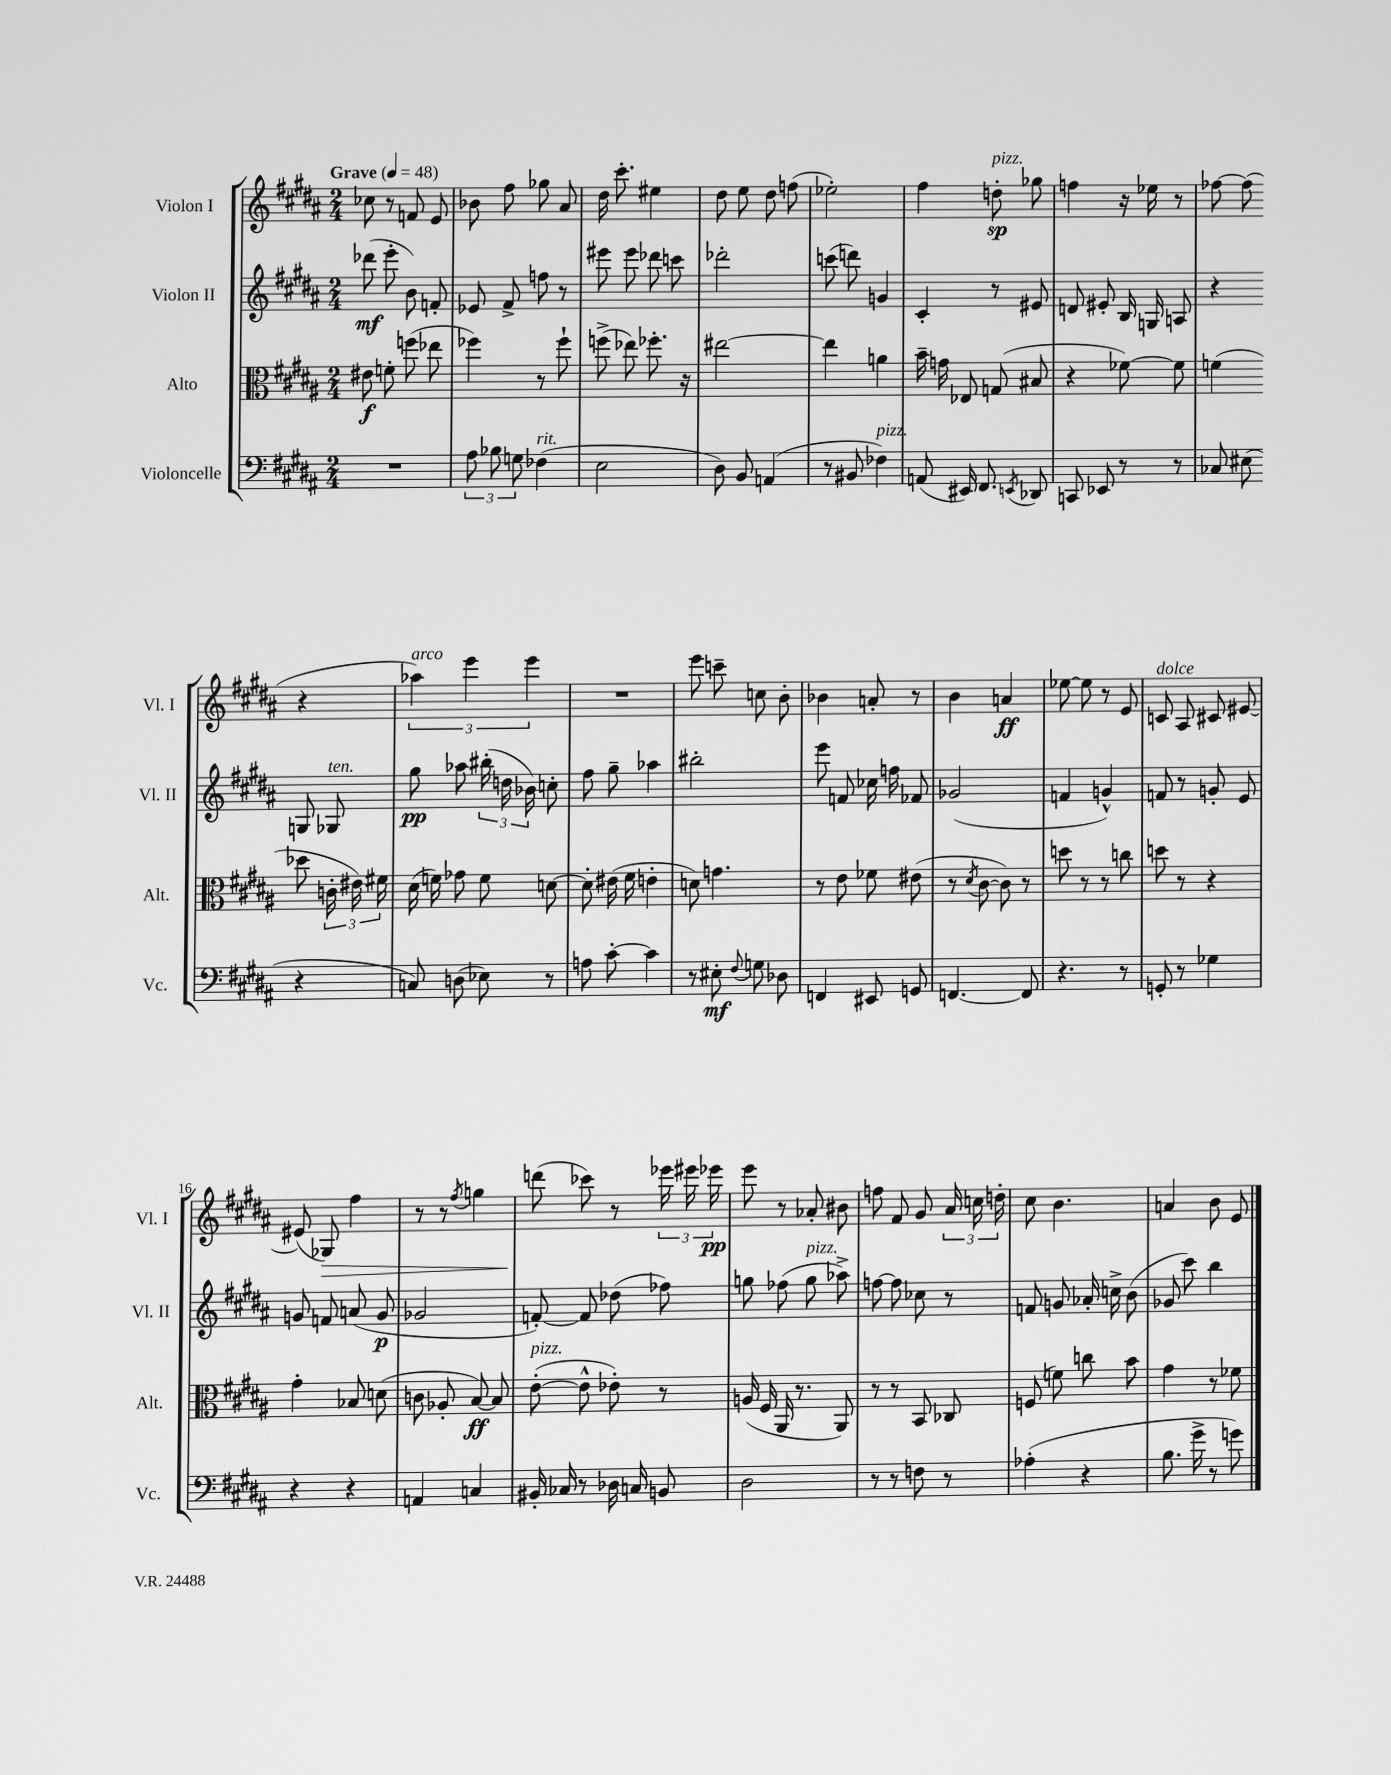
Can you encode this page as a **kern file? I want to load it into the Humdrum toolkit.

**kern	**dynam	**kern	**dynam	**kern	**dynam	**kern	**dynam
*part4	*part4	*part3	*part3	*part2	*part2	*part1	*part1
*staff4	*staff4	*staff3	*staff3	*staff2	*staff2	*staff1	*staff1
*I"Violoncelle	*	*I"Alto	*	*I"Violon II	*	*I"Violon I	*
*I'Vc.	*	*I'Alt.	*	*I'Vl. II	*	*I'Vl. I	*
*clefF4	*	*clefC3	*	*clefG2	*	*clefG2	*
*k[f#c#g#d#a#]	*	*k[f#c#g#d#a#]	*	*k[f#c#g#d#a#]	*	*k[f#c#g#d#a#]	*
*M2/4	*	*M2/4	*	*M2/4	*	*M2/4	*
*MM48	*	*MM48	*	*MM48	*	*MM48	*
=1	=1	=1	=1	=1	=1	=1	=1
!	!	!	!	!	!	!LO:TX:a:B:t=Grave	!
2r	.	8e#X\	f	(8ddd-X\	mf	8cc-X\	.
.	.	8fn'\	.	8eee'\	.	8r	.
.	.	(8ffn\	.	8b\)	.	8fn/	.
.	.	8ee-X\	.	8fn'/	.	8e/	.
=2	=2	=2	=2	=2	=2	=2	=2
12A#\	.	4ff-X\)	.	8e-X/	.	8b-X\	.
12B-X\	.	.	.	.	.	.	.
.	.	.	.	8f#^/	.	8ff#\	.
12Gn\	.	.	.	.	.	.	.
!LO:TX:a:i:t=rit.	!	!	!	!	!	!	!
(4F-X\	.	8r	.	8ffn\	.	8gg-X\	.
.	.	8ff-`\	.	8r	.	8a#/	.
=3	=3	=3	=3	=3	=3	=3	=3
2E\	.	(8ffn^\	.	8eee#X\	.	16dd#\	.
.	.	.	.	.	.	8.ccc#'\	.
.	.	8ee-X\)	.	8eee#\	.	.	.
.	.	8.ff-X'\	.	8ddd-X\	.	4ee#X\	.
.	.	.	.	8cccn\	.	.	.
.	.	16r	.	.	.	.	.
=4	=4	=4	=4	=4	=4	=4	=4
8D#\)	.	[2ee#X\	.	2ddd-X'\	.	8dd#\	.
8BB/	.	.	.	.	.	8ee\	.
(4AAn/	.	.	.	.	.	8dd#\	.
.	.	.	.	.	.	(8ffn\	.
=5	=5	=5	=5	=5	=5	=5	=5
8r	.	4ee#\]	.	(8cccn\	.	2ee-X'\)	.
8BB#X/	.	.	.	8dddn\)	.	.	.
!LO:TX:a:i:t=pizz.	!	!	!	!	!	!	!
4F-X\)	.	4an\	.	4gn/	.	.	.
=6	=6	=6	=6	=6	=6	=6	=6
(8AAn/	.	16b~\	.	4c#'/	.	4ff#\	.
.	.	16gn\	.	.	.	.	.
16EE#X/)	.	8E-X/	.	.	.	.	.
8.FF#/	.	.	.	.	.	.	.
!	!	!	!	!	!	!LO:TX:a:i:t=pizz.	!
.	.	(8Gn/	.	8r	.	8ddn'\	sp
8qEEn/	.	.	.	.	.	.	.
8DD-X/	.	8B#X/	.	8e#X/	.	8gg-X\	.
=7	=7	=7	=7	=7	=7	=7	=7
8CCn/	.	4r	.	8dn/	.	4ffn\	.
8EE-X/	.	.	.	8e#X'/	.	.	.
8r	.	[8f-X\)	.	16B/	.	16r	.
.	.	.	.	16Gn/	.	16ee-X\	.
8r	.	8f-\]	.	8An/	.	8r	.
=8	=8	=8	=8	=8	=8	=8	=8
8C-X/	.	(4fn\	.	4r	.	[8ff-X\	.
(8E#X\	.	.	.	.	.	(8ff-\]	.
4r	.	8dd-X\	.	8Gn/	.	4r	.
!	!	!	!	!LO:TX:a:i:t=ten.	!	!	!
.	.	24cn'\	.	8G-X/	.	.	.
.	.	24e#X\)	.	.	.	.	.
.	.	24f#X\	.	.	.	.	.
!!LO:LB:g=z
=9	=9	=9	=9	=9	=9	=9	=9
!	!	!	!	!	!	!LO:TX:a:i:t=arco	!
8Cn/)	.	(16d#\	.	8gg#\	pp	6aa-X\)	.
.	.	16fn\)	.	.	.	.	.
(8Dn\	.	8g-X\	.	8aa-X\	.	.	.
.	.	.	.	.	.	6eee\	.
8E-X\)	.	8f\	.	(24bb#X'\	.	.	.
.	.	.	.	24ddn\	.	.	.
.	.	.	.	24b-X\)	.	6eee\	.
8r	.	[8dn\	.	8ccn'\	.	.	.
=10	=10	=10	=10	=10	=10	=10	=10
8An\	.	8d'\]	.	8ff#\	.	2r	.
[8c#'\	.	(16e#X\	.	8gg#~\	.	.	.
.	.	16f#\	.	.	.	.	.
4c#\]	.	4en'\	.	4aa-X\	.	.	.
=11	=11	=11	=11	=11	=11	=11	=11
8r	.	8dn\)	.	2bb#X'\	.	8eee\	.
8E#X'\	mf	4.gn\	.	.	.	8cccn~\	.
8qqF#/	.	.	.	.	.	.	.
8Gn\	.	.	.	.	.	8ccn\	.
8D-X\	.	.	.	.	.	8b'\	.
=12	=12	=12	=12	=12	=12	=12	=12
4FFn/	.	8r	.	8eee\	.	4b-X\	.
.	.	8e\	.	8fn/	.	.	.
8EE#X/	.	8f-X\	.	16cc-X\	.	8an'/	.
.	.	.	.	16ffn\	.	.	.
8GGn/	.	(8e#X\	.	8f-X/	.	8r	.
=13	=13	=13	=13	=13	=13	=13	=13
[4.FFn/	.	8r	.	(2g-X/	.	4b\	.
.	.	8qd#/	.	.	.	.	.
.	.	[8c#\	.	.	.	.	.
.	.	8c#\])	.	.	.	4an/	ff
8FF/]	.	8r	.	.	.	.	.
=14	=14	=14	=14	=14	=14	=14	=14
4.r	.	8ddn\	.	4fn/	.	[8ee-X\	.
.	.	8r	.	.	.	8ee-\]	.
.	.	8r	.	4gn^^/)	.	8r	.
8r	.	8ccn\	.	.	.	8e/	.
=15	=15	=15	=15	=15	=15	=15	=15
!	!	!	!	!	!	!LO:TX:a:i:t=dolce	!
8GGn'/	.	8ddn\	.	8fn/	.	8cn/	.
8r	.	8r	.	8r	.	8A#/	.
4G-X\	.	4r	.	8gn'/	.	8c#X/	.
.	.	.	.	8e/	.	[8e#X/	.
!!LO:LB:g=z
=16	=16	=16	=16	=16	=16	=16	=16
4r	.	4g#'\	.	8gn/	.	(8e#X/]	.
!	!	!	!	!	!	!	!LO:HP:b
.	.	.	.	8fn/	.	8G-X/)	>
4r	.	8B-X/	.	(8an/	.	4ff#\	.
.	.	(8dn\	.	8g/	p	.	.
=17	=17	=17	=17	=17	=17	=17	=17
4AAn/	.	8cn\	.	2g-X/	.	8r	.
.	.	8A-X'/	.	.	.	8r	.
.	.	.	.	.	.	8qff#/	.
4Cn/	.	[8B/)	ff	.	.	4ggn\	.
.	.	8B/]	.	.	.	.	.
=18	=18	=18	=18	=18	=18	=18	=18
!	!	!LO:TX:a:i:t=pizz.	!	!	!	!	!
16BB#X'/	.	([8e'\	.	[8fn'/)	.	(8dddn\	.
16C-X/	.	.	.	.	.	.	.
8r	.	8e^^\]	.	8f/]	.	8ccc-X\)	]
16D-X\	.	8e-X'\)	.	(8dd-X\	.	8r	.
16Cn/	.	.	.	.	.	.	.
8BBn/	.	8r	.	8ff-X\)	.	24eee-X\	.
.	.	.	.	.	.	24eee#X\	.
.	.	.	.	.	.	24eee-X\	pp
=19	=19	=19	=19	=19	=19	=19	=19
2D#\	.	(16An/	.	8ggn\	.	8eee\	.
.	.	16F#/	.	.	.	.	.
.	.	16AA#/	.	(8ff-X\	.	8r	.
.	.	8.r	.	.	.	.	.
!	!	!	!	!LO:TX:a:i:t=pizz.	!	!	!
.	.	.	.	8gg\	.	8a-X'/	.
.	.	8AA#/)	.	8aa-X^\)	.	8b#X\	.
=20	=20	=20	=20	=20	=20	=20	=20
8r	.	8r	.	[8ffn\	.	8ffn\	.
8r	.	8r	.	8ff\]	.	8f#/	.
8Fn\	.	8BB/	.	8cc-X\	.	8g#/	.
8r	.	8C-X/	.	8r	.	24a#/	.
.	.	.	.	.	.	24ccn\	.
.	.	.	.	.	.	24ddn'\	.
=21	=21	=21	=21	=21	=21	=21	=21
(4A-X'\	.	(8Fn/	.	8fn/	.	8cc#\	.
.	.	8fn\)	.	8gn/	.	4.b\	.
4r	.	8ccn\	.	16a-X'/	.	.	.
.	.	.	.	16ccn^\	.	.	.
.	.	8b\	.	(8b\	.	.	.
=22	=22	=22	=22	=22	=22	=22	=22
8.B\	.	4g#\	.	8g-X/	.	4an/	.
.	.	.	.	8ccc#\)	.	.	.
16g#^\	.	.	.	.	.	.	.
8r	.	8r	.	4bb\	.	8b\	.
8gn\)	.	8f-X\	.	.	.	8e/	.
==	==	==	==	==	==	==	==
*-	*-	*-	*-	*-	*-	*-	*-
